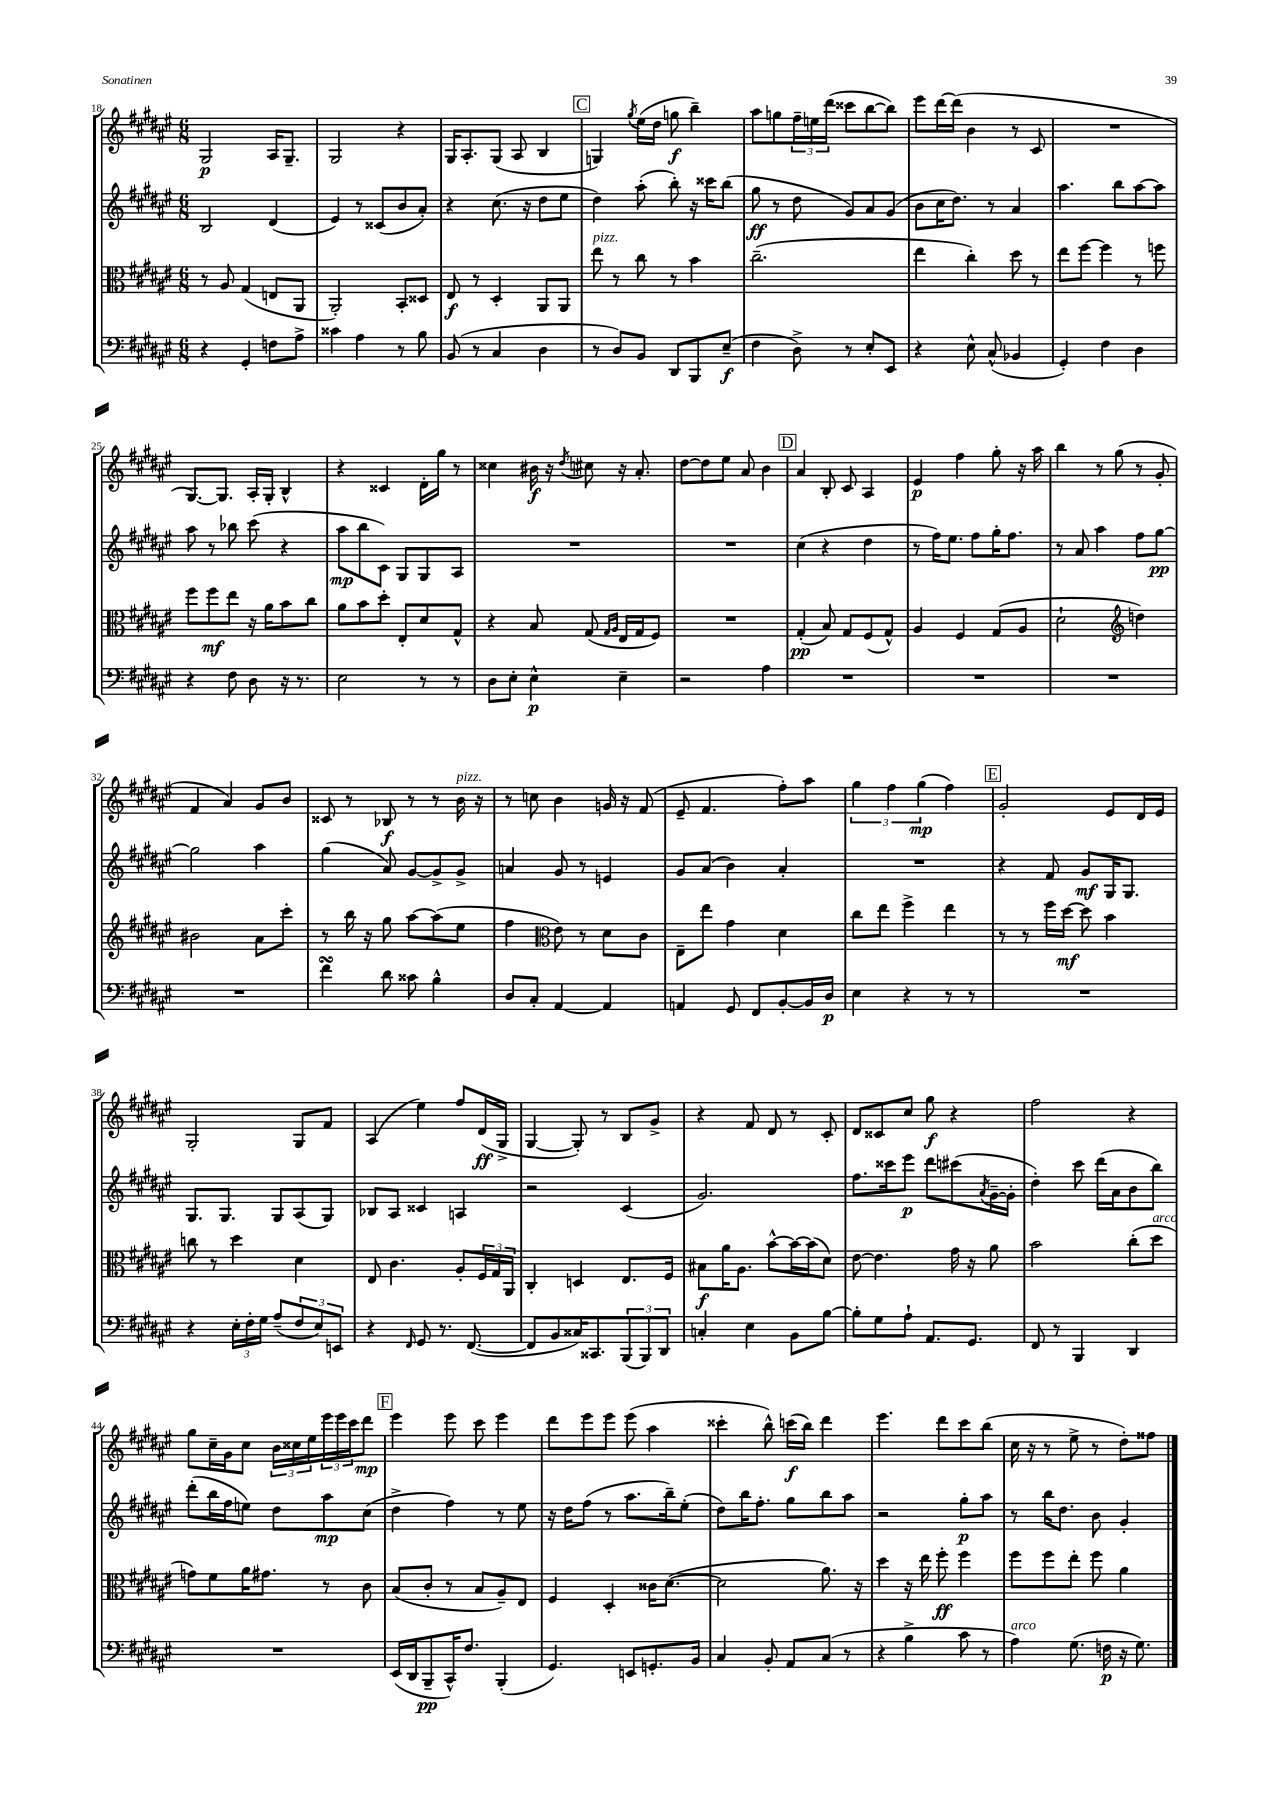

**kern	**dynam	**kern	**dynam	**kern	**dynam	**kern	**dynam
*part4	*part4	*part3	*part3	*part2	*part2	*part1	*part1
*staff4	*staff4	*staff3	*staff3	*staff2	*staff2	*staff1	*staff1
*clefF4	*	*clefC3	*	*clefG2	*	*clefG2	*
*k[f#c#g#d#a#e#]	*	*k[f#c#g#d#a#e#]	*	*k[f#c#g#d#a#e#]	*	*k[f#c#g#d#a#e#]	*
*M6/8	*	*M6/8	*	*M6/8	*	*M6/8	*
=18	=18	=18	=18	=18	=18	=18	=18
4r	.	8r	.	2B/	.	2G#/	p
.	.	8A#/	.	.	.	.	.
4GG#'/	.	(4G#/	.	.	.	.	.
8Fn\L	.	8En/L	.	(4d#/	.	16A#/KL	.
.	.	.	.	.	.	8.G#~/J	.
8A#^\J	.	8AA#/J	.	.	.	.	.
=19	=19	=19	=19	=19	=19	=19	=19
4c##X\	.	2AA#'/)	.	4e#/)	.	2G#/	.
4A#\	.	.	.	8r	.	.	.
.	.	.	.	(8c##X/L	.	.	.
8r	.	8BB'/L	.	8b/	.	4r	.
8B\	.	8D##X/J	.	8a#'/J)	.	.	.
=20	=20	=20	=20	=20	=20	=20	=20
(8BB/	.	8E#/	f	4r	.	16G#/KL	.
.	.	.	.	.	.	8.A#'/	.
8r	.	8r	.	.	.	.	.
4C#/	.	4D#'/	.	(8.cc#\	.	(8G#/J	.
.	.	.	.	.	.	8A#/	.
.	.	.	.	16r	.	.	.
4D#\	.	8AA#/L	.	8dd#\L	.	4B/	.
.	.	8AA#/J	.	8ee#\J	.	.	.
!!LO:REH:place=s1:t=C
=21	=21	=21	=21	=21	=21	=21	=21
!	!	!LO:TX:a:i:t=pizz.	!	!	!	!	!
8r	.	8ee#\	.	4dd#\)	.	4Gn/)	.
8D#/L)	.	8r	.	.	.	.	.
.	.	.	.	.	.	8qgg#/	.
8BB/J	.	8cc#\	.	(8aa#'\	.	(16ee#\LL	.
.	.	.	.	.	.	16dd#\JJ	.
8DD#/L	.	8r	.	8bb'\)	.	8ggn\	f
8BBB/	.	4b\	.	16r	.	4bb~\)	.
.	.	.	.	16ccc##X\KL	.	.	.
(8E#~/J	f	.	.	(8bb\J	.	.	.
=22	=22	=22	=22	=22	=22	=22	=22
4F#\	.	(2.cc#~\	.	8gg#\	ff	8aa#\L	.
.	.	.	.	8r	.	8ggn\	.
8D#^\)	.	.	.	8dd#\	.	24ff#~\L	.
.	.	.	.	.	.	24een\	.
.	.	.	.	.	.	(24ddd#\JJ	.
8r	.	.	.	8g#/L)	.	8ccc##X\L	.
8E#'/L	.	.	.	8a#/	.	[8bb\	.
8EE#/J	.	.	.	(8g#/J	.	8bb\J])	.
=23	=23	=23	=23	=23	=23	=23	=23
4r	.	4ee#\	.	8b\L	.	8eee#\L	.
.	.	.	.	16cc#\K	.	[16ddd#\L	.
.	.	.	.	8.dd#\J)	.	(16ddd#\JJ]	.
8E#^^\	.	4cc#'\)	.	.	.	4b\	.
(8C#^^/	.	.	.	8r	.	.	.
4BB-X/	.	8dd#\	.	4a#/	.	8r	.
.	.	8r	.	.	.	8c#/	.
=24	=24	=24	=24	=24	=24	=24	=24
4GG#'/)	.	8ee#\L	.	4.aa#\	.	2.r	.
.	.	[8ff#\J	.	.	.	.	.
4F#\	.	4ff#\]	.	.	.	.	.
.	.	.	.	8bb\L	.	.	.
4D#\	.	8r	.	[8aa#\	.	.	.
.	.	8ffn\	.	8aa#\J]	.	.	.
!!LO:LB:g=z
=25	=25	=25	=25	=25	=25	=25	=25
4r	.	8ff#\L	.	8aa#\	.	[8.G#/L)	.
.	.	8ff#\	mf	8r	.	.	.
.	.	.	.	.	.	8.G#/J]	.
8F#\	.	8ee#\J	.	8bb-X\	.	.	.
8D#\	.	16r	.	(8ccc#\	.	16A#'/LL	.
.	.	16a#\KL	.	.	.	16G#'/JJ	.
16r	.	8b\	.	4r	.	4B^^/	.
8.r	.	.	.	.	.	.	.
.	.	8cc#\J	.	.	.	.	.
=26	=26	=26	=26	=26	=26	=26	=26
2E#\	.	8a#\L	.	8aa#\L	mp	4r	.
.	.	8b\	.	8bb\	.	.	.
.	.	8dd#'\J	.	8c#\J)	.	4c##X/	.
.	.	8E#'/L	.	8G#/L	.	.	.
8r	.	8d#/	.	8G#/	.	16d#'\LL	.
.	.	.	.	.	.	16gg#\JJ	.
8r	.	8G#^^/J	.	8A#/J	.	8r	.
=27	=27	=27	=27	=27	=27	=27	=27
8D#\L	.	4r	.	2.r	.	4cc##X\	.
8E#'\J	.	.	.	.	.	.	.
4E#^^\	p	8B/	.	.	.	16b#X\	f
.	.	.	.	.	.	16r	.
.	.	.	.	.	.	8qdd#/	.
.	.	(8G#/	.	.	.	8cc#X\	.
.	.	16qqG#/LL	.	.	.	.	.
.	.	16qqA#/JJ	.	.	.	.	.
4E#~\	.	16E#/LL	.	.	.	16r	.
.	.	16G#/J	.	.	.	8.a#'/	.
.	.	8F#/J)	.	.	.	.	.
=28	=28	=28	=28	=28	=28	=28	=28
2r	.	2.r	.	2.r	.	[8dd#\L	.
.	.	.	.	.	.	8dd#\]	.
.	.	.	.	.	.	8ee#\J	.
.	.	.	.	.	.	8a#/	.
4A#\	.	.	.	.	.	4b\	.
!!LO:REH:place=s1:t=D
=29	=29	=29	=29	=29	=29	=29	=29
2.r	.	(4G#'/	pp	(4cc#\	.	4a#/	.
.	.	8B/)	.	4r	.	8B'/	.
.	.	8G#/L	.	.	.	8c#/	.
.	.	(8F#/	.	4dd#\	.	4A#/	.
.	.	8G#^^/J)	.	.	.	.	.
=30	=30	=30	=30	=30	=30	=30	=30
2.r	.	4A#/	.	8r	.	4e#/	p
.	.	.	.	16ff#\KL)	.	.	.
.	.	.	.	8.ee#\J	.	.	.
.	.	4F#/	.	.	.	4ff#\	.
.	.	.	.	8ff#\L	.	.	.
.	.	(8G#/L	.	16gg#'\K	.	8gg#'\	.
.	.	.	.	8.ff#\J	.	.	.
.	.	8A#/J	.	.	.	16r	.
.	.	.	.	.	.	16aa#\	.
=31	=31	=31	=31	=31	=31	=31	=31
2.r	.	2d#`\	.	8r	.	4bb\	.
.	.	.	.	8a#/	.	.	.
.	.	.	.	4aa#\	.	8r	.
.	.	.	.	.	.	(8gg#\	.
*	*	*clefG2	*	*	*	*	*
.	.	4ddn\)	.	8ff#\L	.	8r	.
.	.	.	.	[8gg#\J	pp	8g#'/	.
!!LO:LB:g=z
=32	=32	=32	=32	=32	=32	=32	=32
2.r	.	2b#X\	.	2gg#\]	.	4f#/	.
.	.	.	.	.	.	4a#/)	.
.	.	8a#\L	.	4aa#\	.	8g#/L	.
.	.	8ccc#'\J	.	.	.	8b/J	.
=33	=33	=33	=33	=33	=33	=33	=33
4f#sSSs\	.	8r	.	(4gg#\	.	8c##X/	.
.	.	16bb\	.	.	.	8r	.
.	.	16r	.	.	.	.	.
8d#\	.	8gg#\	.	8a#/)	.	8B-X/	f
8c##X\	.	[8aa#\L	.	[8g#/L	.	8r	.
4B^^\	.	(8aa#\]	.	8g#^/]	.	8r	.
!	!	!	!	!	!	!LO:TX:a:i:t=pizz.	!
.	.	8ee#\J	.	8g#^/J	.	16b\	.
.	.	.	.	.	.	16r	.
=34	=34	=34	=34	=34	=34	=34	=34
8D#/L	.	4ff#\	.	4an/	.	8r	.
8C#'/J	.	.	.	.	.	8ccn\	.
*	*	*clefC3	*	*	*	*	*
[4AA#/	.	8e#\)	.	8g#/	.	4b\	.
.	.	8r	.	8r	.	.	.
4AA#/]	.	8d#\L	.	4en/	.	16gn/	.
.	.	.	.	.	.	16r	.
.	.	8c#\J	.	.	.	(8f#/	.
=35	=35	=35	=35	=35	=35	=35	=35
4AAn/	.	8E#~\L	.	8g#/L	.	8e#~/	.
.	.	8ee#\J	.	(8a#/J	.	4.f#/	.
8GG#/	.	4g#\	.	4b\)	.	.	.
8FF#/L	.	.	.	.	.	.	.
[8BB'/	.	4d#\	.	4a#'/	.	8ff#'\L)	.
16BB/L]	.	.	.	.	.	8aa#\J	.
16D#/JJ	p	.	.	.	.	.	.
=36	=36	=36	=36	=36	=36	=36	=36
4E#\	.	8cc#\L	.	2.r	.	6gg#\	.
.	.	8ee#\J	.	.	.	.	.
.	.	.	.	.	.	6ff#\	.
4r	.	4ff#^\	.	.	.	.	.
.	.	.	.	.	.	(6gg#\	mp
8r	.	4ee#\	.	.	.	4ff#\)	.
8r	.	.	.	.	.	.	.
!!LO:REH:place=s1:t=E
=37	=37	=37	=37	=37	=37	=37	=37
2.r	.	8r	.	4r	.	2g#'/	.
.	.	8r	.	.	.	.	.
.	.	16ff#\LL	.	8f#/	.	.	.
.	.	[16dd#\JJ	mf	.	.	.	.
.	.	8dd#\]	.	8g#/L	mf	.	.
.	.	4b\	.	16G#/K	.	8e#/L	.
.	.	.	.	8.G#/J	.	.	.
.	.	.	.	.	.	16d#/L	.
.	.	.	.	.	.	16e#/JJ	.
!!LO:LB:g=z
=38	=38	=38	=38	=38	=38	=38	=38
4r	.	8ccn\	.	8.G#/L	.	2G#'/	.
.	.	8r	.	.	.	.	.
.	.	.	.	8.G#/J	.	.	.
24E#'\LL	.	4dd#\	.	.	.	.	.
24F#'\	.	.	.	.	.	.	.
24G#\JJ	.	.	.	.	.	.	.
(8A#~/L	.	.	.	8G#/L	.	.	.
12F#/	.	4d#\	.	(8A#/	.	8G#/L	.
12E#/)	.	.	.	.	.	.	.
.	.	.	.	8G#/J)	.	8f#/J	.
12EEn/J	.	.	.	.	.	.	.
=39	=39	=39	=39	=39	=39	=39	=39
4r	.	8E#/	.	8B-X/L	.	(4A#/	.
.	.	4.c#\	.	8A#/J	.	.	.
16qqFF#/	.	.	.	.	.	.	.
8GG#/	.	.	.	4c##X/	.	4ee#\)	.
8.r	.	.	.	.	.	.	.
.	.	8A#'/L	.	4An/	.	8ff#/L	.
([8.FF#/	.	.	.	.	.	.	.
.	.	24F#/L	.	.	.	(16d#/L	ff
.	.	24G#/	.	.	.	.	.
.	.	.	.	.	.	16G#^/JJ	.
.	.	24AA#/JJ	.	.	.	.	.
=40	=40	=40	=40	=40	=40	=40	=40
8FF#/L]	.	4C#'/	.	2r	.	[4G#/	.
8BB/	.	.	.	.	.	.	.
16C##X/K)	.	4Dn/	.	.	.	8G#'/])	.
8.CC##X/	.	.	.	.	.	.	.
.	.	.	.	.	.	8r	.
(12BBB/	.	8.E#/L	.	(4c#/	.	8B/L	.
12BBB/)	.	.	.	.	.	.	.
.	.	.	.	.	.	8g#^/J	.
12DD#/J	.	.	.	.	.	.	.
.	.	16F#/Jk	.	.	.	.	.
=41	=41	=41	=41	=41	=41	=41	=41
4Cn'/	.	8B#X\L	f	2.g#/)	.	4r	.
.	.	16a#\K	.	.	.	.	.
.	.	8.A#\J	.	.	.	.	.
4E#\	.	.	.	.	.	8f#/	.
.	.	[8b^^\L	.	.	.	8d#/	.
8BB\L	.	16b\L_	.	.	.	8r	.
.	.	(16b\J]	.	.	.	.	.
[8B\J	.	8d#\J)	.	.	.	8c#'/	.
=42	=42	=42	=42	=42	=42	=42	=42
8B'\L]	.	[8e#\	.	8.ff#\L	.	8d#/L	.
8G#\	.	4.e#\]	.	.	.	8c##X/	.
.	.	.	.	16ccc##X\k	.	.	.
8A#`\J	.	.	.	8eee#\J	p	8cc#/J	.
8.AA#/L	.	.	.	8ddd#\L	.	8gg#\	f
.	.	16g#\	.	(8ccc#X\	.	4r	.
8.GG#/J	.	16r	.	.	.	.	.
.	.	.	.	8qa#/	.	.	.
.	.	8a#\	.	[16g#~\L	.	.	.
.	.	.	.	16g#'\JJ]	.	.	.
=43	=43	=43	=43	=43	=43	=43	=43
8FF#/	.	2b\	.	4dd#'\)	.	2ff#\	.
8r	.	.	.	.	.	.	.
4BBB/	.	.	.	8ccc#\	.	.	.
.	.	.	.	(16ddd#\LL	.	.	.
.	.	.	.	16a#\J	.	.	.
4DD#/	.	(8cc#'\L	.	8b\	.	4r	.
!	!	!LO:TX:a:i:t=arco	!	!	!	!	!
.	.	8dd#\J	.	8bb\J)	.	.	.
!!LO:LB:g=z
=44	=44	=44	=44	=44	=44	=44	=44
2.r	.	8gn\L)	.	(8ddd#'\L	.	8gg#\L	.
.	.	8f#\	.	16bb\L	.	16cc#~\L	.
.	.	.	.	16ff#\J	.	16g#\J	.
.	.	16a#\K	.	8een\J)	.	8cc#\J	.
.	.	8.g#X\J	.	.	.	.	.
.	.	.	.	8dd#\L	.	24b\LL	.
.	.	.	.	.	.	24cc##X\	.
.	.	.	.	.	.	24ee#\	.
.	.	8r	.	8aa#\	mp	24eee#\	.
.	.	.	.	.	.	24eee#\	.
.	.	.	.	.	.	24ccc#\J	.
.	.	8c#\	.	(8cc#\J	.	8ddd#\J	mp
!!LO:REH:place=s1:t=F
=45	=45	=45	=45	=45	=45	=45	=45
(16EE#/LL	.	(8B/L	.	4dd#^\	.	4eee#\	.
16DD#/J	.	.	.	.	.	.	.
8BBB~/	pp	8c#'/J	.	.	.	.	.
16CC#^^/K)	.	8r	.	4ff#\)	.	8eee#\	.
8.F#/J	.	.	.	.	.	.	.
.	.	8B/L	.	.	.	8ccc#\	.
(4BBB'/	.	8A#~/)	.	8r	.	4eee#\	.
.	.	8E#/J	.	8ee#\	.	.	.
=46	=46	=46	=46	=46	=46	=46	=46
4.GG#/)	.	4F#/	.	16r	.	8ddd#\L	.
.	.	.	.	16dd#\KL	.	.	.
.	.	.	.	(8ff#\J	.	8eee#\	.
.	.	4D#'/	.	8r	.	8eee#\J	.
8EEn/L	.	.	.	8.aa#\L	.	(8eee#\	.
8.GGn'/	.	16c##X\KL	.	.	.	4aa#\	.
.	.	([8.d#\J	.	16bb~\k)	.	.	.
.	.	.	.	(8ee#'\J	.	.	.
16BB/Jk	.	.	.	.	.	.	.
=47	=47	=47	=47	=47	=47	=47	=47
4C#/	.	2d#\]	.	8dd#\L)	.	4ccc##X'\	.
.	.	.	.	16bb\K	.	.	.
.	.	.	.	8.ff#'\J	.	.	.
8BB'/	.	.	.	.	.	8bb^^\)	.
8AA#/L	.	.	.	8gg#\L	.	(16cccn\LL	f
.	.	.	.	.	.	16bb\JJ)	.
(8C#/J	.	8.a#\)	.	8bb\	.	4ddd#\	.
8r	.	.	.	8aa#\J	.	.	.
.	.	16r	.	.	.	.	.
=48	=48	=48	=48	=48	=48	=48	=48
4r	.	4dd#\	.	2r	.	4.eee#\	.
4B^\	.	16r	.	.	.	.	.
.	.	16ee#\	.	.	.	.	.
.	.	8ff#'\	ff	.	.	8ddd#\L	.
8c#\	.	4ff#\	.	8gg#'\L	p	8ccc#\	.
8r	.	.	.	8aa#\J	.	(8bb\J	.
=49	=49	=49	=49	=49	=49	=49	=49
!LO:TX:a:i:t=arco	!	!	!	!	!	!	!
4A#\)	.	8ff#\L	.	8r	.	16cc#\	.
.	.	.	.	.	.	16r	.
.	.	8ff#\	.	16bb\KL	.	8r	.
.	.	.	.	8.dd#\J	.	.	.
(8.G#\	.	8ee#'\J	.	.	.	8ee#^\	.
.	.	8ff#\	.	8b\	.	8r	.
16Fn\	p	.	.	.	.	.	.
16r	.	4a#\	.	4g#'/	.	8dd#'\L)	.
8.G#\)	.	.	.	.	.	.	.
.	.	.	.	.	.	8ff##X\J	.
==	==	==	==	==	==	==	==
*-	*-	*-	*-	*-	*-	*-	*-
